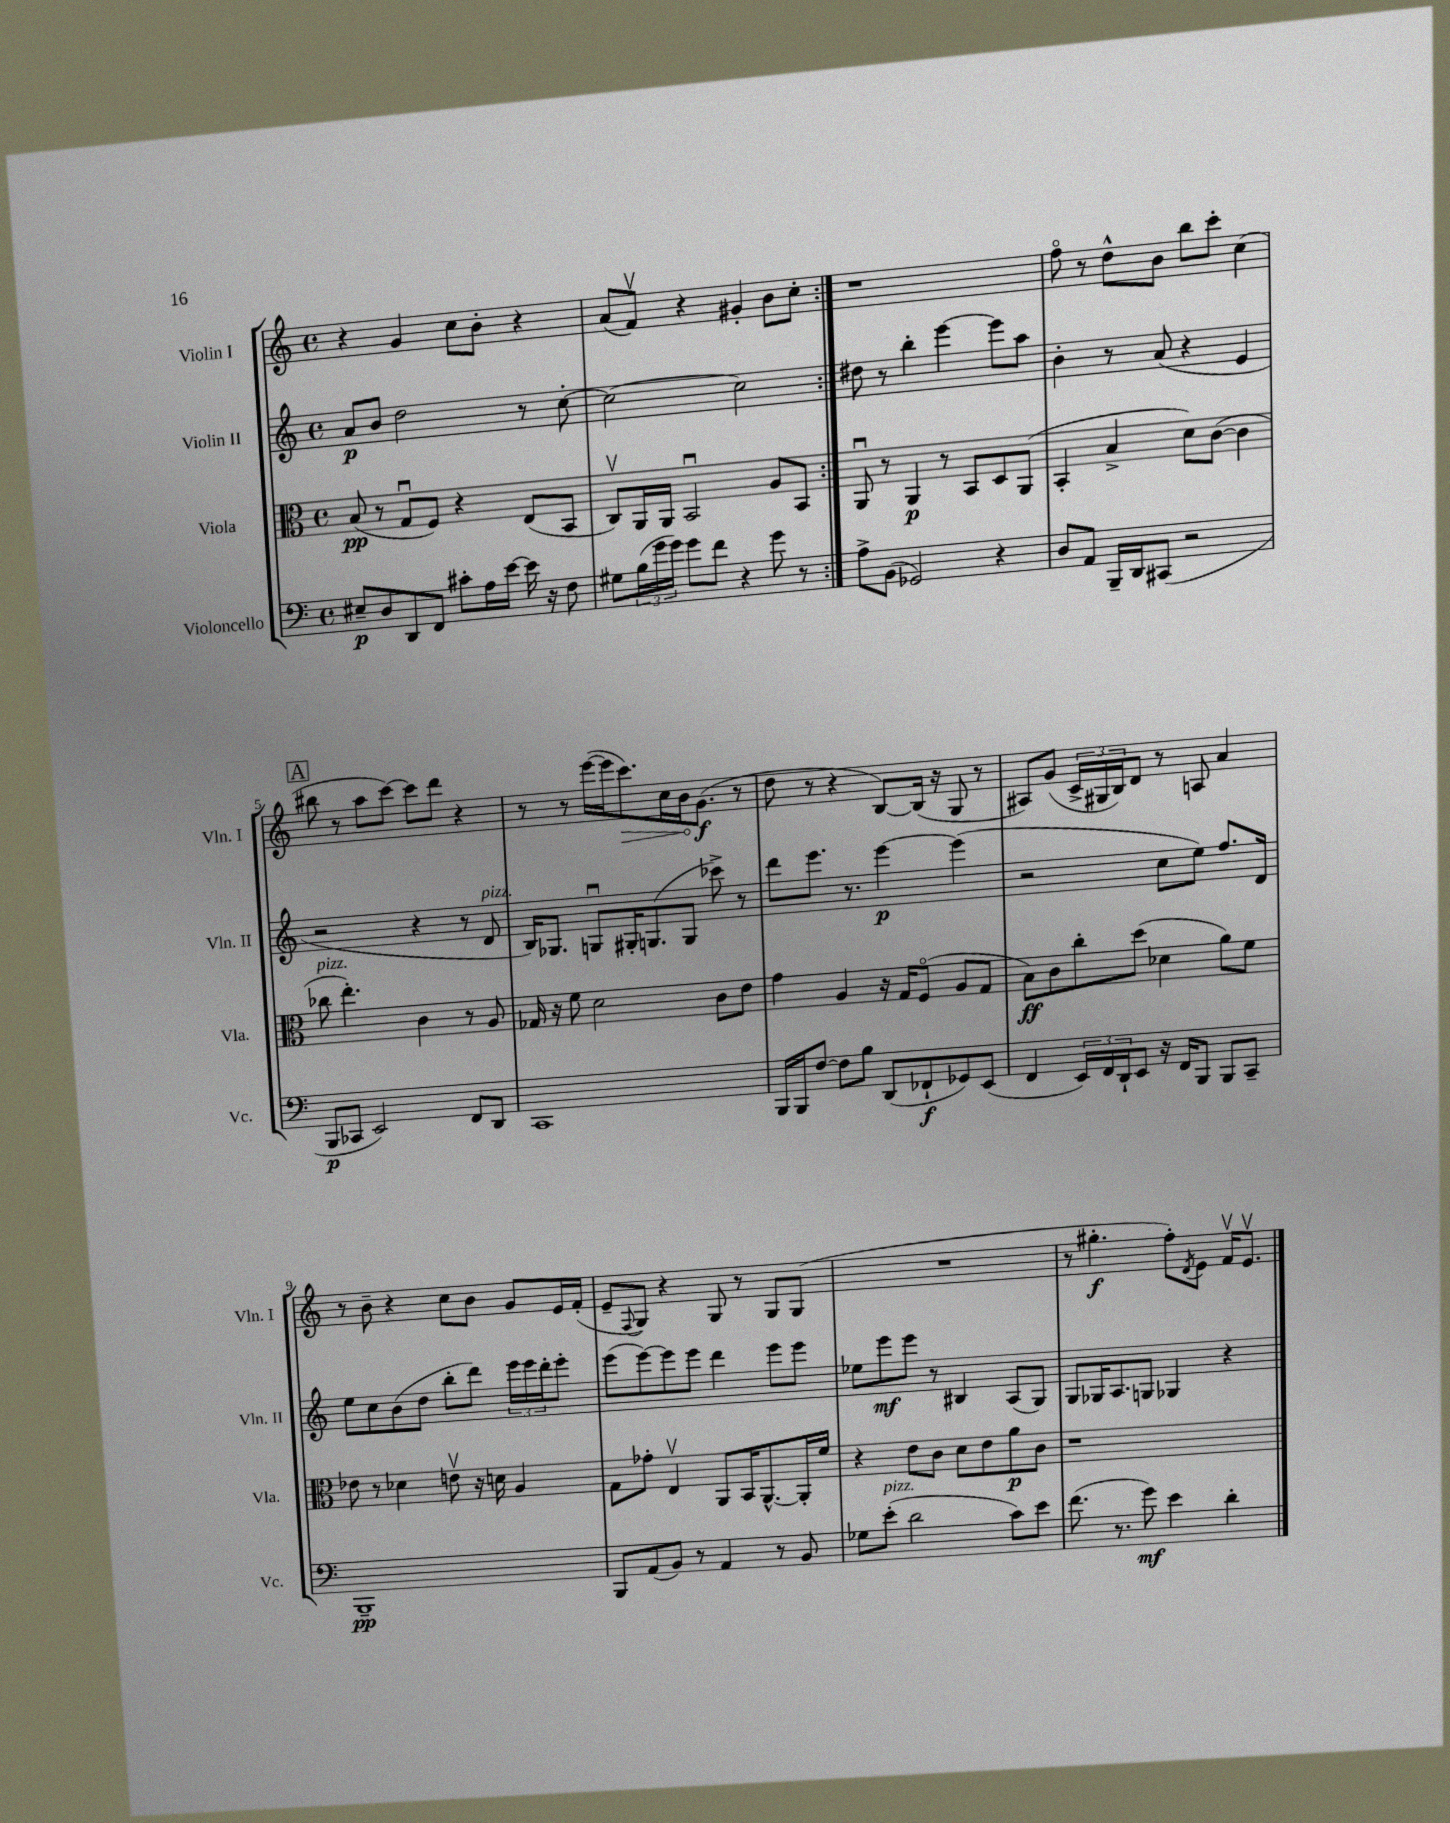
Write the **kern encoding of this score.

**kern	**kern	**kern	**kern
*staff4	*staff3	*staff2	*staff1
*clefF4	*clefC3	*clefG2	*clefG2
*k[]	*k[]	*k[]	*k[]
*M4/4	*M4/4	*M4/4	*M4/4
*met(c)	*met(c)	*met(c)	*met(c)
8E#~/L	(8B/	8a/L	4r
8D/	8r	8b/J	.
8DD/	8Gu/L	2dd\	4g/
8FF/J	8F/J)	.	.
8c#'\L	4r	.	8cc\L
16A\L	.	.	8b'\J
[16e\JJ	.	.	.
16e\]	(8E/L	8r	4r
16r	.	.	.
8F\	8BB/J	[8cc'\	.
=	=	=	=
8G#\L	8Cv/L)	2cc\_	(8a/L
(24B\L	16AA/L	.	8fv/J)
24g\	.	.	.
.	16AA/JJ	.	.
24g\JJ)	.	.	.
8g\L	2BBu/	.	4r
8f\J	.	.	.
4r	.	2cc\]	4g#'/
8g\	8A/L	.	8b\L
8r	8BB/J	.	8cc'\J
=:|!	=:|!	=:|!	=:|!
8A^\L	8AAu/	8dd#\	1r
(8BB\J	8r	8r	.
2GG-/)	4AA/	4bb'\	.
.	8r	[4eee\	.
.	8BB/L	.	.
4r	8D/	8eee\]L	.
.	(8AA/J	8aa\J	.
=	=	=	=
8D/L	4BB'/	4b'\	8ffo\
8AA/J	.	.	8r
16BBB~/LL	4B^/	8r	8dd^^\L
16DD/J	.	.	.
(8CC#/J	.	(8a/	8b\J
2r	8d\L)	4r	8bb\L
.	([8c\J	.	8ccc'\J
.	4c\]	4e/	(4cc\
=	=	=	=
8BBB/L	8cc-\	2r	8bb#\
8CC-/J	4.ee'\)	.	8r
2EE/)	.	.	8aa\L
.	.	.	[8ccc\J)
.	4c\	4r	8ccc\]L
.	.	.	8ddd\J
8FF/L	8r	8r	4r
8DD/J	8A/	8d/	.
=	=	=	=
1CC	16G-/	16B/LK)	8r
.	16r	8.G-/J	.
.	8f\	.	8r
.	2d\	8Gu/L	([16eee\LL
.	.	.	16eee\]J
.	.	16G#'/K	8.ccc\)
.	.	(8.G/	.
.	.	.	16cc\L
.	.	8G/J	16b\J
.	.	.	(8.g\J
.	8c\L	8ccc-^\)	.
.	8e\J	8r	8r
=	=	=	=
16BBB/LL	4g\	8ddd\L	8dd\
16BBB/J	.	.	.
[8F/J	.	8.eee\J	8r
8F\]L	4A/	.	4r
.	.	8.r	.
8B\J	.	.	.
(8DD/L	16r	[4eee\	[8B/L)
.	16G/LK	.	.
8FF-`/	(8Fo/J	.	(16B/]Jk
.	.	.	16r
8GG-/)	8A/L	(4eee\]	8G/
(8EE/J	8G/J	.	8r
=	=	=	=
4FF/	8B\L)	2r	8A#/L)
.	8c\	.	(8g/J
24EE/LL)	8cc'\	.	24c^/LL
24FF/	.	.	24G#/
24DD`/J	.	.	24B/J)
8EE/J	(8dd\J	.	8d/J
16r	4d-\	8cc\L	8r
16FF/LK	.	.	.
8BBB/J	.	8ee\J)	8A/
8BBB/L	8a\L)	8.ff/L	4a/
8CC~/J	8f\J	.	.
.	.	16d/Jk	.
=	=	=	=
1BBB~	8e-\	8ee\L	8r
.	8r	8cc\	8b~\
.	4d-\	(8b\	4r
.	.	8dd\J	.
.	8ev\	8bb'\L	8cc\L
.	16r	8ddd\J)	8b\J
.	16d\	.	.
.	4A/	24eee\LL	8g/L
.	.	24eee\	.
.	.	24ddd'\J	.
.	.	8eee'\J	16e/L
.	.	.	(16f'/JJ
=	=	=	=
8BBB/L	8G\L	(8eee\L	8e~/L
.	.	.	8qqF/
(8AA/	8g-'\J	[8eee\)	8G/J)
8BB/J)	4Ev/	8eee\]	4r
8r	.	8eee\J	.
4AA/	8AA/L	4ddd\	8G/
.	16BB/K	.	8r
.	[8.AA^^/	.	.
8r	.	8eee\L	8G/L
8BB/	16AA'/]L	8eee\J	(8G/J
.	16f/JJ	.	.
=	=	=	=
8G-\L	4r	8ee-\L	1r
(8e'\J	.	8eee\	.
2d\	8e\L	8eee\J	.
.	8c\J	8r	.
.	8d\L	4B#/	.
.	8e\	.	.
8c\L)	8a\	(8A/L	.
8e\J	8c\J	8G/J)	.
=	=	=	=
(8.f\	1r	8G/L	8r
.	.	16G-/K	4.gg#'\
8.r	.	8.A/	.
8g\)	.	8G/J	.
4e\	.	4G-/	8ff'\L)
.	.	.	8qd/
.	.	.	8e\J
4d'\	.	4r	16fv/LK
.	.	.	8.ev/J
==	==	==	==
*-	*-	*-	*-
